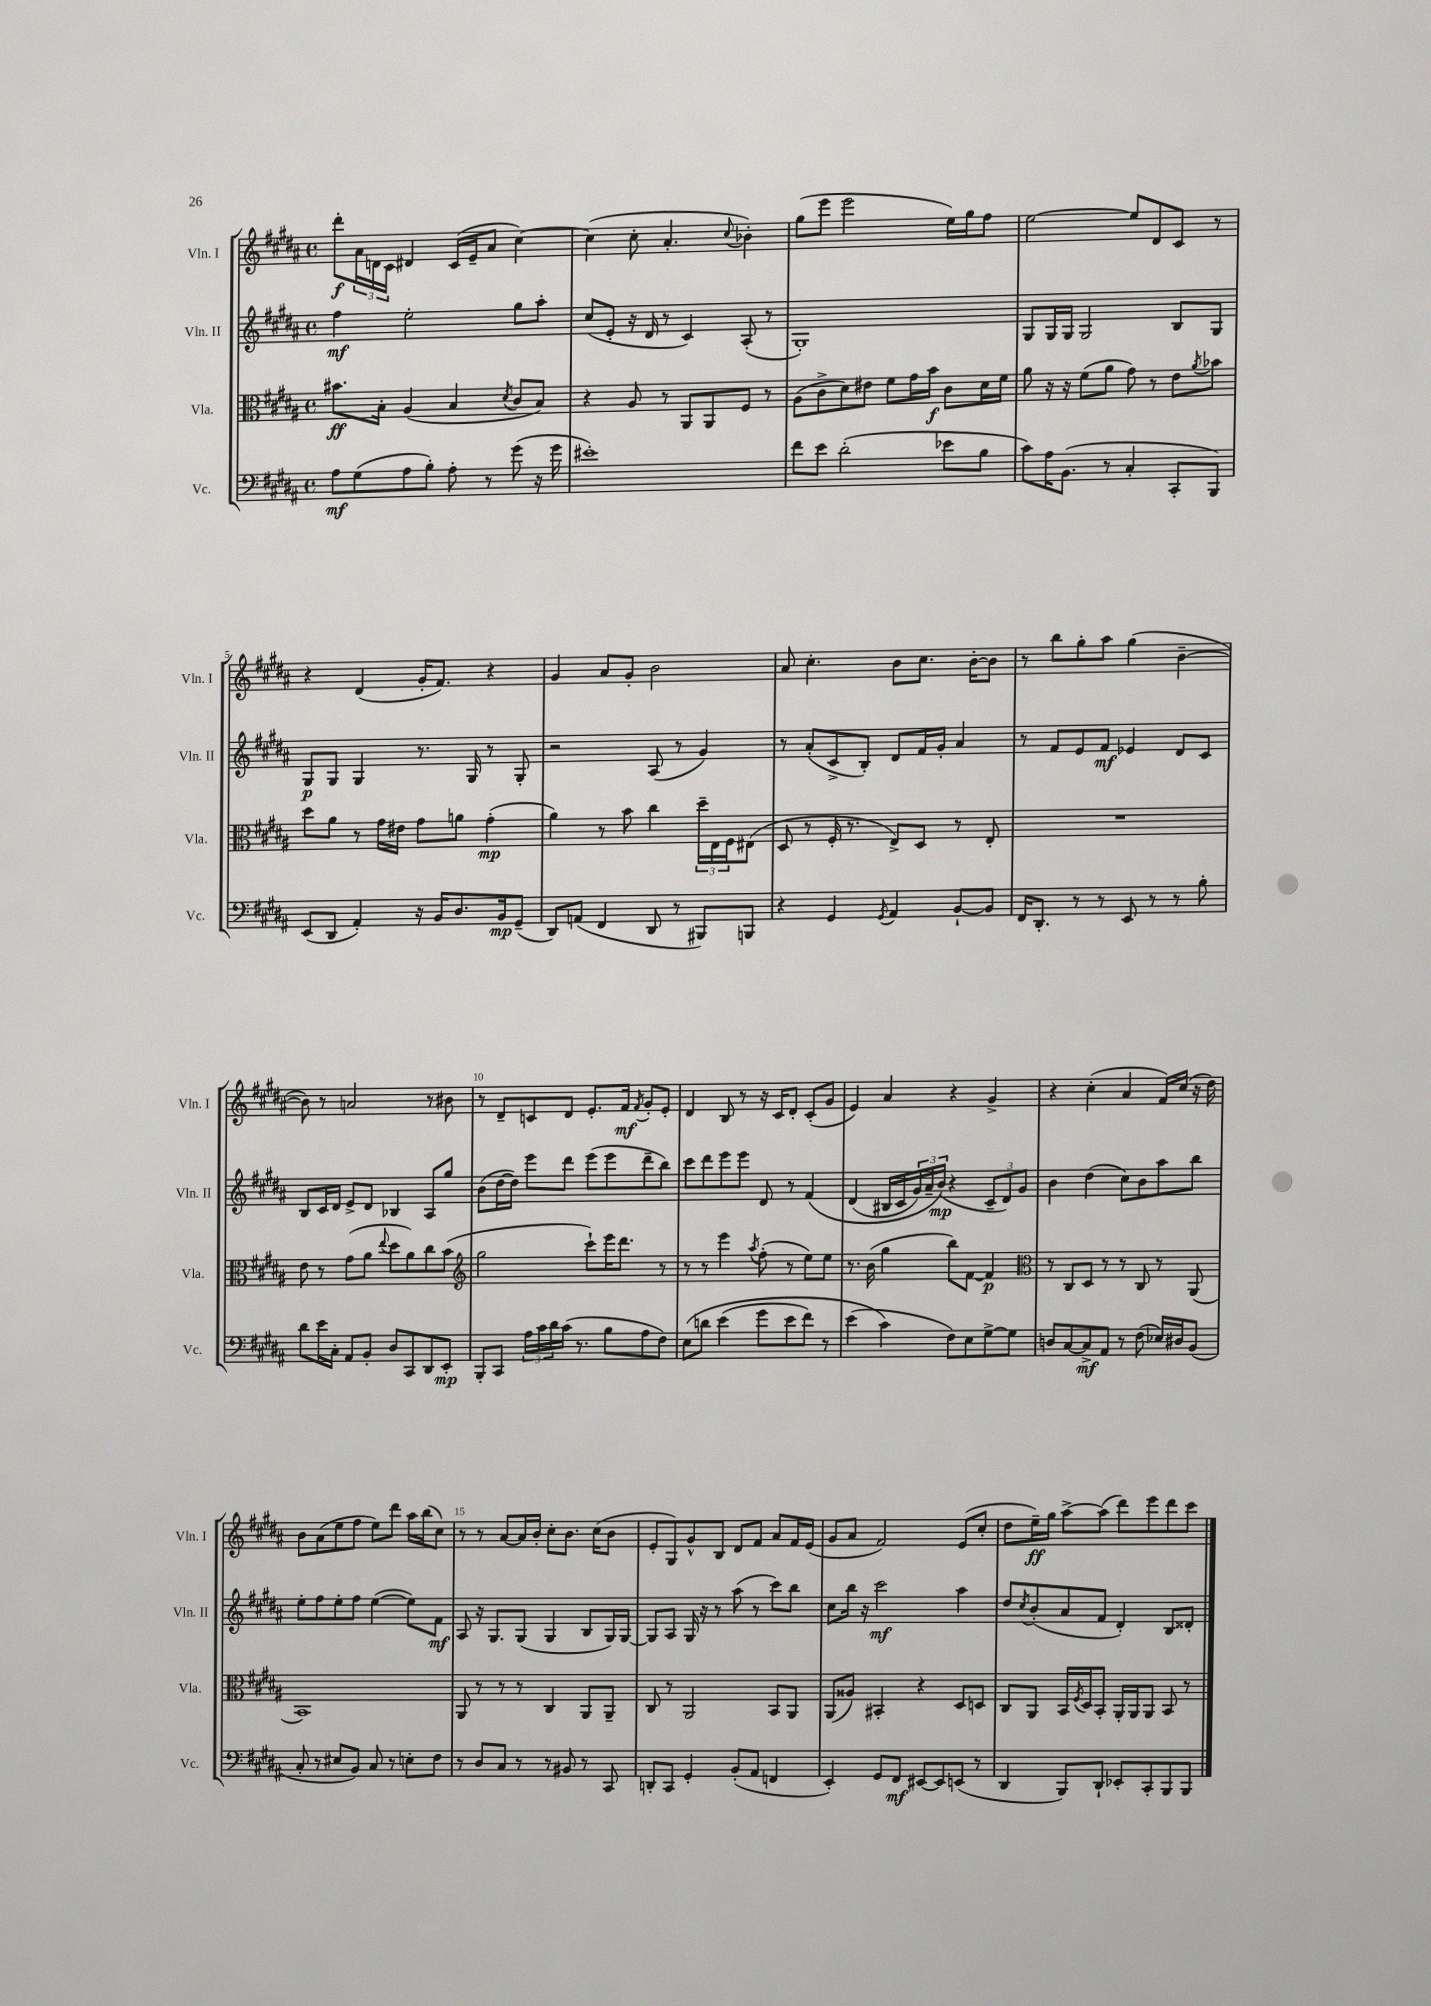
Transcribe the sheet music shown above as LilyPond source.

<<
\new StaffGroup <<
\new Staff = "s0" \with { instrumentName = "Vln. I" shortInstrumentName = "Vln. I" } {
    \clef treble \key b \major \defaultTimeSignature \time 4/4
    dis'''8-.\f \tuplet 3/2 { ais'16 d'16 cis'16 } dis'4 cis'16( e'16-- ais'8 cis''4~) |
    cis''4( cis''8-. ais'4.-. \appoggiatura { cis''8 } bes'4-.) |
    gis''8( e'''8 e'''2 e''16) gis''16 fis''8 |
    e''2~ e''8 dis'8 cis'8 r8 |
    r4 dis'4( gis'16-. fis'8.) r4 |
    gis'4 ais'8 gis'8-. b'2 |
    ais'8 cis''4.-. b'8 cis''8. b'16~-. b'8 |
    r8 b''8 gis''8-. ais''8 gis''4( b'4~-- |
    b'8) r8 a'2 r8 bis'8 |
    r8 dis'8-- c'8 dis'8 e'8.-. fis'16\mf \acciaccatura { fis'8 } gis'8-. e'8-. |
    dis'4 b8 r8 r16 cis'16 dis'8-. cis'8-.( gis'8 |
    e'4) ais'4 r4 gis'4-> |
    r4 cis''4-.( ais'4 fis'16) cis''16( r16 dis''16) |
    b'8 ais'8( e''8 fis''8 e''8) dis'''8 ais''16 b''16( cis''8) |
    r8 r8 ais'8~ ais'16 b'16-. cis''8-. b'8. cis''16( b'8 |
    e'8-. gis8) gis'8-^ b8 dis'8 fis'8 ais'8 fis'16 e'16( |
    gis'8 ais'8 fis'2) e'8( cis''8-. |
    dis''8 e''16--\ff) gis''16 ais''8~-> ais''8( dis'''8) e'''8 dis'''8 cis'''8 \bar "|." |
}
\new Staff = "s1" \with { instrumentName = "Vln. II" shortInstrumentName = "Vln. II" } {
    \clef treble \key b \major \defaultTimeSignature \time 4/4
    fis''4\mf e''2-. gis''8 ais''8-. |
    cis''8( e'8-. r16 dis'16 r8 cis'4) ais8-.( r8 |
    gis1-.) |
    gis8 gis16 gis16 gis2 b8 gis8 |
    gis8\p gis8 gis4 r8. gis16 r8 gis8-. |
    r2 ais8( r8 gis'4) |
    r8 ais'8-.( cis'8-> b8-.) dis'8 fis'16 gis'16-. ais'4 |
    r8 fis'8 e'8 fis'8\mf ees'4 dis'8 cis'8 |
    b8 cis'16 dis'16 e'8-> dis'8 bes4 ais8 gis''8 |
    b'8( dis''16~ dis''16) e'''8 dis'''8 e'''8( e'''8 dis'''8-- b''8) |
    cis'''8 dis'''8 e'''8 e'''8 dis'8 r8 fis'4\( |
    dis'4( bis16 cis'16 \tuplet 3/2 { gis'16) ais'16-- b'16\mp(\) } r4 \tuplet 3/2 { cis'8-- dis'8) gis'8 } |
    b'4 dis''4( cis''8) b'8 ais''8 b''8 |
    e''8-. fis''8 e''8-. fis''8 e''4~( e''8) fis'8\mf |
    ais8 r16 gis8. gis8( gis4 b8 gis16) gis16~ |
    gis8 ais8 gis16 r16 r8 ais''8( r8 cis'''8) b''8 |
    cis''8 b''16 r16 cis'''2\mf ais''4 |
    dis''8 \acciaccatura { cis''8 } b'8-.( ais'8 fis'8 dis'4-.) b8 disis'8-. \bar "|." |
}
\new Staff = "s2" \with { instrumentName = "Vla." shortInstrumentName = "Vla." } {
    \clef alto \key b \major \defaultTimeSignature \time 4/4
    bis'8.\ff b16-. ais4( b4 \acciaccatura { dis'8 } cis'8 b8) |
    r4 ais8 r8 ais,8 ais,8 fis8 r8 |
    ais8( cis'8-> dis'8) eis'8 fis'8 gis'16 b'16\f cis'8 dis'16 fis'16 |
    ais'8 r16 r16 fis'8( ais'8 gis'8) r8 e'8 \acciaccatura { ais'8 } bes'8 |
    dis''8 ais'8 r8 gis'16 eis'16 gis'8 a'8 gis'4-.\mp( |
    ais'4) r8 b'8 cis''4 \tuplet 3/2 { dis''16-- e16 fis16 } eis8( |
    dis8 r8 fis16-. r8. e8->) dis8 r8 e8-. |
    R1 |
    e'8 r8 gis'8( ais'8 \appoggiatura { e''8 } dis''8 ais'8) cis''8 b'8( |
    \clef treble gis''2 cis'''8-!) e'''16 dis'''8. r8 |
    r8 r8 e'''4 \acciaccatura { ais''8 } fis''8-.( r8 e''8) e''8 |
    r8. b'16( gis''4 b''8) fis'8~ fis'4\p |
    \clef alto r8 cis8 dis8 r8 r8 cis8 r8 ais,8( |
    b,1) |
    ais,8 r8 r8 r8 cis4 ais,8 ais,8-- |
    cis8 r8 ais,2 b,8 ais,8 |
    ais,8( aisis8) bis,4-. r4 dis8 d8 |
    cis8 ais,8 b,16 \acciaccatura { fis8 } dis16 b,8-. ais,16-. ais,16 ais,8 b,8 r8 \bar "|." |
}
\new Staff = "s3" \with { instrumentName = "Vc." shortInstrumentName = "Vc." } {
    \clef bass \key b \major \defaultTimeSignature \time 4/4
    ais8\mf gis8( ais8 b8-.) ais8-. r8 gis'8( r16 gis'16 |
    eis'1-.) |
    fis'8 e'8 dis'2-.( ees'8 b8 |
    cis'8) ais16 b,8.( r8 cis4-. cis,8-. b,,8) |
    e,8( dis,8 ais,4-.) r16 b,16 dis8. b,16\mp gis,8--( |
    dis,8) a,8( fis,4 dis,8 r8 bis,,8) b,,8 |
    r4 gis,4 \acciaccatura { gis,8 } ais,4 b,8~-! b,8 |
    fis,16 dis,8.-. r8 r8 e,8 r8 r8 b8-. |
    dis'8 e'16 cis16-. ais,8 b,8-. dis8 cis,8 dis,8 e,8-.\mp |
    b,,8-. cis,8 \tuplet 3/2 { ais16 cis'16 dis'16 } cis'16( r8. b8 ais8 fis8) |
    e8\( d'8 e'4( gis'8 e'8 fis'8) r8 |
    e'4( cis'4\) fis8) e8 gis8~-> gis8 |
    d8 cis8~ cis8->\mf ais,8 r8 fis8( ees16) dis16 b,8( |
    cis8-. r8 eis8 b,8) cis8 r8 e8-. fis8 |
    r8 dis8 cis8 r8 r8 bis,8 r8 cis,8 |
    d,8-. cis,8 gis,4-. b,8-.( ais,8 f,4 |
    e,4-.) gis,8 fis,8\mf eis,8~ eis,8 e,8( r8 |
    dis,4 b,,8) dis,8-! ees,8-. cis,8-. b,,8 b,,8 \bar "|." |
}
>>
>>
\layout { \context { \Score \override BarNumber.break-visibility = ##(#f #t #t) barNumberVisibility = #(every-nth-bar-number-visible 5) } }
